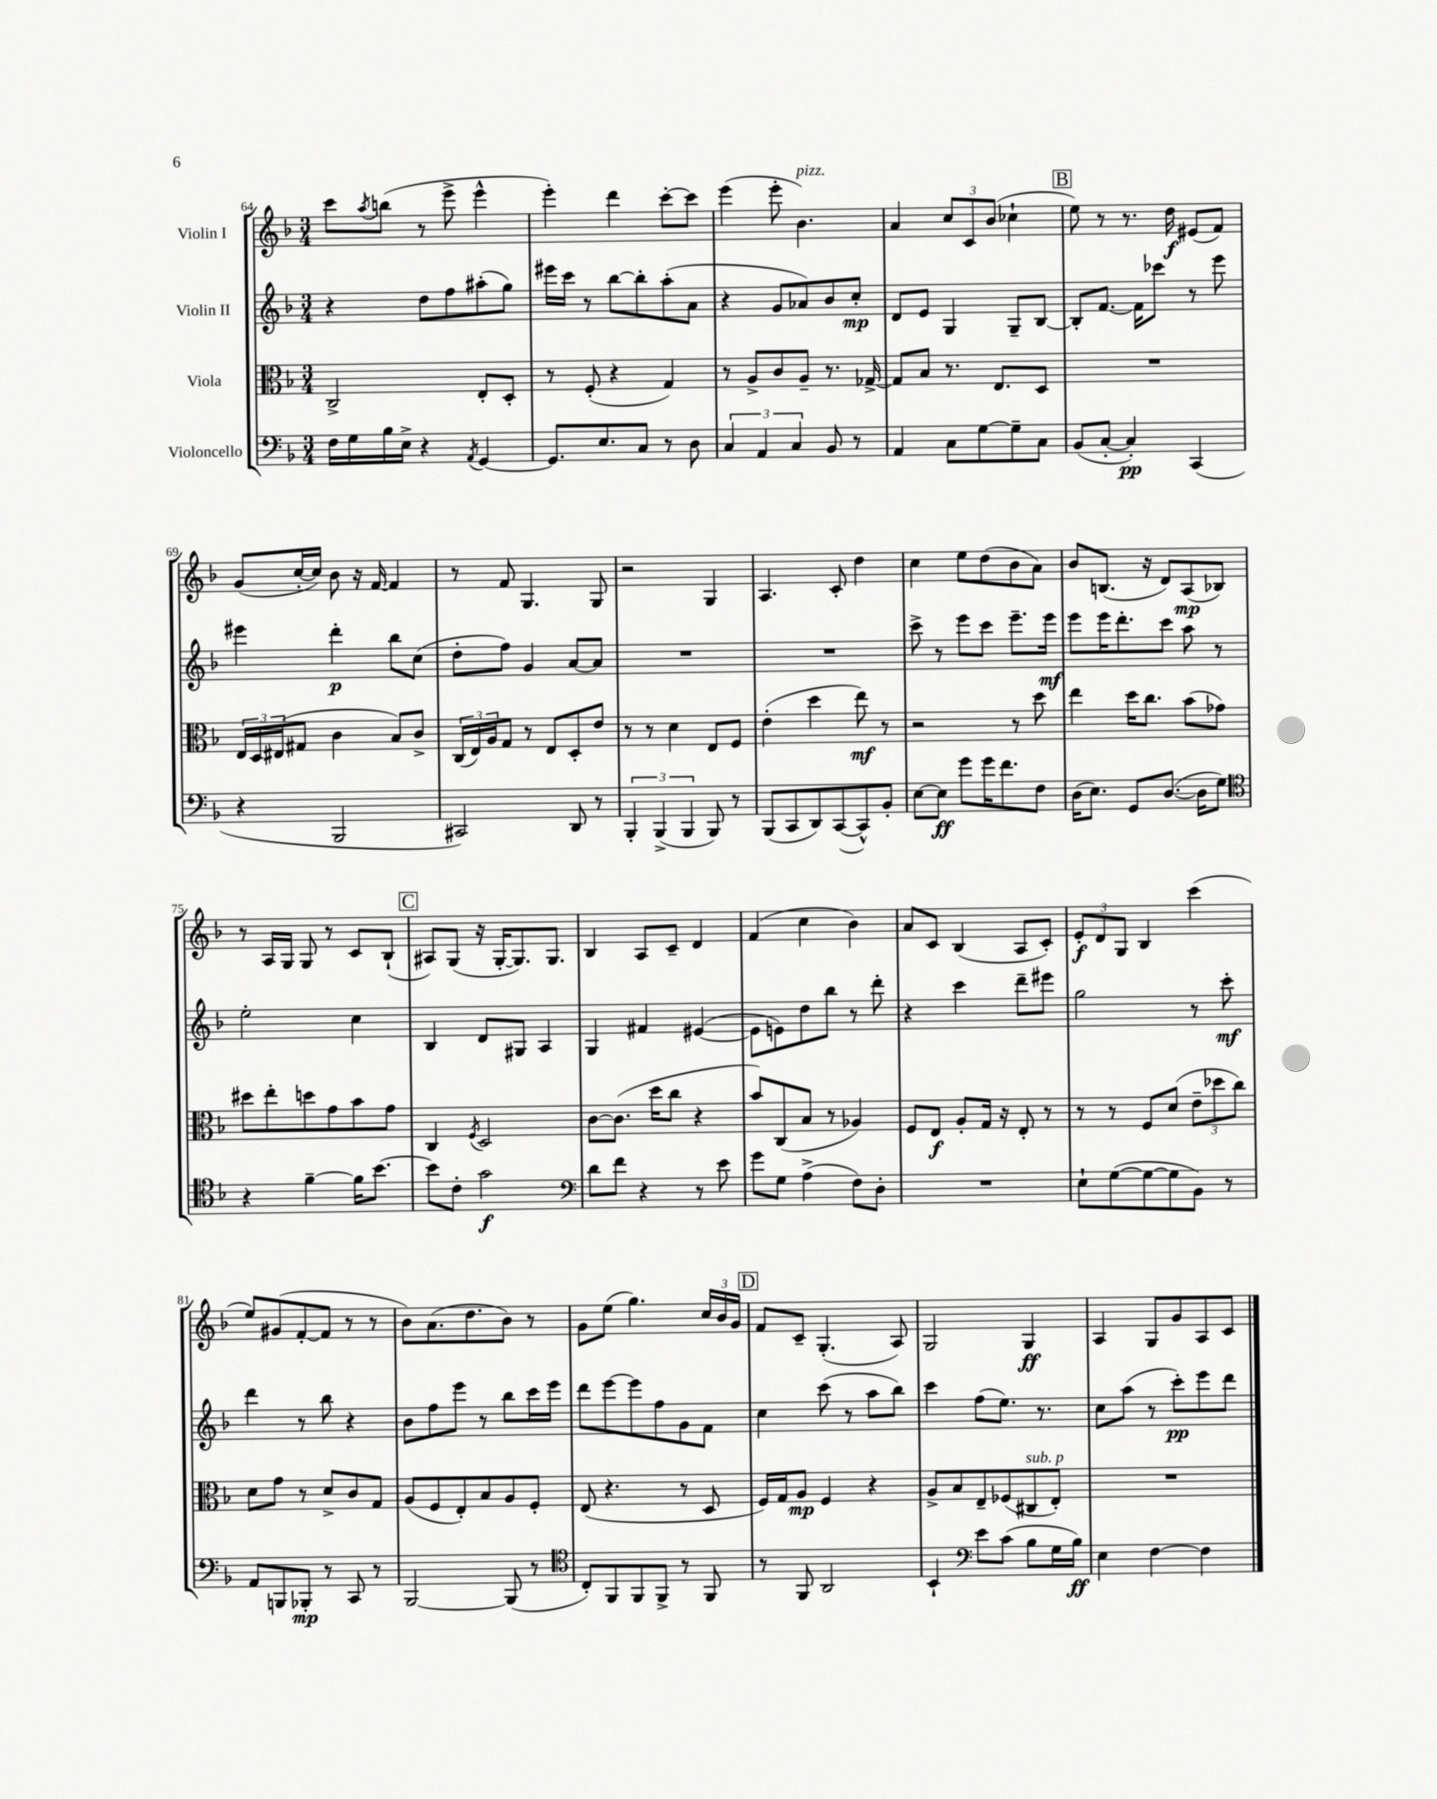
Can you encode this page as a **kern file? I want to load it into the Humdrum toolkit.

**kern	**dynam	**kern	**dynam	**kern	**dynam	**kern	**dynam
*part4	*part4	*part3	*part3	*part2	*part2	*part1	*part1
*staff4	*staff4	*staff3	*staff3	*staff2	*staff2	*staff1	*staff1
*I"Violoncello	*	*I"Viola	*	*I"Violin II	*	*I"Violin I	*
*clefF4	*	*clefC3	*	*clefG2	*	*clefG2	*
*k[b-]	*	*k[b-]	*	*k[b-]	*	*k[b-]	*
*M3/4	*	*M3/4	*	*M3/4	*	*M3/4	*
=64	=64	=64	=64	=64	=64	=64	=64
16F\LL	.	2C^/	.	4r	.	8ccc\L	.
16G\	.	.	.	.	.	.	.
.	.	.	.	.	.	8qaa/	.
16B-\	.	.	.	.	.	(8bbn\J	.
16E^\JJ	.	.	.	.	.	.	.
4r	.	.	.	8dd\L	.	8r	.
.	.	.	.	8ff\	.	8eee^\	.
8qAA/	.	.	.	.	.	.	.
[4GG/	.	8E'/L	.	(8aa#X'\	.	4eee^^\	.
.	.	8D'/J	.	8gg\J)	.	.	.
=65	=65	=65	=65	=65	=65	=65	=65
8.GG/L]	.	8r	.	16eee#X\LL	.	4eee'\)	.
.	.	.	.	16ccc\JJ	.	.	.
.	.	(8F'/	.	8r	.	.	.
8.E/	.	.	.	.	.	.	.
.	.	4r	.	[8bb-\L	.	4ddd\	.
8C/J	.	.	.	8bb-'\]	.	.	.
8r	.	4G/)	.	(8aa'\	.	[8ccc'\L	.
8D\	.	.	.	8a\J	.	8ccc\J]	.
=66	=66	=66	=66	=66	=66	=66	=66
6C/	.	8r	.	4r	.	(4eee\	.
.	.	8A^/L	.	.	.	.	.
6AA/	.	.	.	.	.	.	.
.	.	8c/	.	8g/L	.	8eee'\	.
6C/	.	.	.	.	.	.	.
!	!	!	!	!	!	!LO:TX:a:i:t=pizz.	!
.	.	8A~/J	.	8a-X/)	.	4.b-\)	.
8BB-/	.	8.r	.	8b-/	.	.	.
8r	.	.	.	8cc'/J	mp	.	.
.	.	[16G-X^/	.	.	.	.	.
=67	=67	=67	=67	=67	=67	=67	=67
4AA/	.	8G-/L]	.	8d/L	.	4a/	.
.	.	8B-/J	.	8e/J	.	.	.
8C\L	.	8.r	.	4G/	.	12cc/L	.
.	.	.	.	.	.	12c/	.
[8G\	.	.	.	.	.	.	.
.	.	.	.	.	.	(12b-/J	.
.	.	8.E/L	.	.	.	.	.
8G~\]	.	.	.	8G~/L	.	4cc-X`\	.
8C\J	.	8D/J	.	[8B-/J	.	.	.
!!LO:REH:place=s1:t=B
=68	=68	=68	=68	=68	=68	=68	=68
(8BB-/L	.	2.r	.	8B-'/L]	.	8ee\)	.
[8C'/J	.	.	.	[8.f/J	.	8r	.
4C'/])	pp	.	.	.	.	8.r	.
.	.	.	.	16f\KL]	.	.	.
.	.	.	.	8ccc-X\J	.	.	.
.	.	.	.	.	.	16dd\	f
(4CC/	.	.	.	8r	.	(8e#X/L	.
.	.	.	.	8eee\	.	8f/J)	.
!!LO:LB:g=z
=69	=69	=69	=69	=69	=69	=69	=69
4r	.	24E/LL	.	4eee#X\	.	(8g/L	.
.	.	24D/	.	.	.	.	.
.	.	(24E#X/J	.	.	.	.	.
.	.	8G#X/J	.	.	.	[16cc'/L	.
.	.	.	.	.	.	16cc/JJ])	.
2BBB-/	.	4c\	.	4ddd'\	p	8b-\	.
.	.	.	.	.	.	16r	.
.	.	.	.	.	.	[16f/	.
.	.	8B-/L)	.	8bb-\L	.	4f/]	.
.	.	8c^/J	.	(8cc\J	.	.	.
=70	=70	=70	=70	=70	=70	=70	=70
2CC#X/)	.	(24C/LL	.	8dd'\L	.	8r	.
.	.	24E/)	.	.	.	.	.
.	.	24A/J	.	.	.	.	.
.	.	8G/J	.	8ff\J)	.	8f/	.
.	.	8r	.	4g/	.	4.G/	.
.	.	8E/L	.	.	.	.	.
8DD/	.	8D'/	.	[8a/L	.	.	.
8r	.	8e/J	.	8a/J]	.	8G/	.
=71	=71	=71	=71	=71	=71	=71	=71
6BBB-'/	.	8r	.	2.r	.	2r	.
.	.	8r	.	.	.	.	.
(6BBB-^/	.	.	.	.	.	.	.
.	.	4d\	.	.	.	.	.
6BBB-/	.	.	.	.	.	.	.
8BBB-/)	.	8E/L	.	.	.	4G/	.
8r	.	8F/J	.	.	.	.	.
=72	=72	=72	=72	=72	=72	=72	=72
(8BBB-/L	.	(4e'\	.	2.r	.	4.A/	.
8CC/	.	.	.	.	.	.	.
8DD/)	.	4dd\	.	.	.	.	.
([8CC/	.	.	.	.	.	8c'/	.
8CC^^/])	.	8ee\)	mf	.	.	4dd\	.
8BB-'/J	.	8r	.	.	.	.	.
=73	=73	=73	=73	=73	=73	=73	=73
[8E\L	.	2r	.	8ccc^\	.	4cc\	.
8E\J]	ff	.	.	8r	.	.	.
8g\L	.	.	.	8eee\L	.	8ee\L	.
16g\K	.	.	.	8ccc\J	.	(8dd\	.
8.f\	.	.	.	.	.	.	.
.	.	8r	.	8.eee~\L	.	8b-\	.
8F\J	.	8dd\	.	.	.	8a\J)	.
.	.	.	.	16eee\Jk	mf	.	.
=74	=74	=74	=74	=74	=74	=74	=74
(16D\KL	.	4ee\	.	8eee\L	.	8b-/L	.
8.E\J)	.	.	.	.	.	.	.
.	.	.	.	16eee\K	.	(8.Bn/J	.
.	.	.	.	8.ddd'\	.	.	.
8GG/L	.	16dd\KL	.	.	.	.	.
.	.	8.cc\J	.	.	.	16r	.
([8.D/J	.	.	.	8ccc\J	.	8d/L)	.
.	.	(8b-\L	.	8aa\	.	(8A/	mp
16D\KL]	.	.	.	.	.	.	.
8G\J)	.	8g-X\J)	.	8r	.	8B-X/J)	.
!!LO:LB:g=z
=75	=75	=75	=75	=75	=75	=75	=75
*clefC4	*	*	*	*	*	*	*
4r	.	8dd#X\L	.	2ee'\	.	8r	.
.	.	8ee'\	.	.	.	16A/LL	.
.	.	.	.	.	.	16G/JJ	.
[4f~\	.	8ddn\	.	.	.	8G/	.
.	.	8g\	.	.	.	8r	.
16f\KL]	.	8b-\	.	4cc\	.	8c/L	.
[8.b-\J	.	.	.	.	.	.	.
.	.	8g\J	.	.	.	(8B-`/J	.
!!LO:REH:place=s1:t=C
=76	=76	=76	=76	=76	=76	=76	=76
8b-\L]	.	4C/	.	4B-/	.	8A#X/L)	.
8c'\J	.	.	.	.	.	(8G/J	.
.	.	8qF/	.	.	.	.	.
2g\	f	2D/	.	8d/L	.	16r	.
.	.	.	.	.	.	[16G'/KL	.
.	.	.	.	8G#X/J	.	8.G/])	.
.	.	.	.	4A/	.	.	.
.	.	.	.	.	.	8.G/J	.
=77	=77	=77	=77	=77	=77	=77	=77
*clefF4	*	*	*	*	*	*	*
8d\L	.	[8c\L	.	4G/	.	4B-/	.
8f\J	.	(8.c\J]	.	.	.	.	.
4r	.	.	.	4f#X/	.	8A/L	.
.	.	16dd\KL	.	.	.	.	.
.	.	8cc\J	.	.	.	8c~/J	.
8r	.	4r	.	([4e#X/	.	4d/	.
8e\	.	.	.	.	.	.	.
=78	=78	=78	=78	=78	=78	=78	=78
8g\L	.	8b-/L)	.	8e#\L]	.	(4f/	.
8G\J	.	(8C/	.	8en\)	.	.	.
(4A^\	.	8B-/J	.	8dd\	.	4cc\	.
.	.	8r	.	8bb-\J	.	.	.
8F\L)	.	4A-X/)	.	8r	.	4b-\)	.
8D'\J	.	.	.	8ddd'\	.	.	.
=79	=79	=79	=79	=79	=79	=79	=79
2.r	.	8F/L	.	4r	.	8a/L	.
.	.	8E/J	f	.	.	8c/J	.
.	.	8A'/L	.	4ccc\	.	(4B-/	.
.	.	16G/Jk	.	.	.	.	.
.	.	16r	.	.	.	.	.
.	.	8E'/	.	8ddd~\L	.	8A/L	.
.	.	8r	.	8eee#X\J	.	8c'/J)	.
=80	=80	=80	=80	=80	=80	=80	=80
8E`\L	.	8r	.	2gg\	.	12e'/L	f
.	.	.	.	.	.	12d/	.
([8G\	.	8r	.	.	.	.	.
.	.	.	.	.	.	12G/J	.
8G\_	.	8F/L	.	.	.	4B-/	.
8G\]	.	(8d/J	.	.	.	.	.
8BB-\J)	.	12e~\L	.	8r	.	(4ccc\	.
.	.	12dd-X\	.	.	.	.	.
8r	.	.	.	8ccc'\	mf	.	.
.	.	12cc\J)	.	.	.	.	.
!!LO:LB:g=z
=81	=81	=81	=81	=81	=81	=81	=81
8AA/L	.	8d\L	.	4ddd\	.	8ee/L)	.
8BBBn/	.	8g\J	.	.	.	(8g#X/	.
8BBB-X'/J	mp	8r	.	8r	.	[8f'/	.
8r	.	8d^/L	.	8bb-\	.	8f/J]	.
8CC/	.	8c/	.	4r	.	8r	.
8r	.	8G/J	.	.	.	8r	.
=82	=82	=82	=82	=82	=82	=82	=82
[2BBB-/	.	(8A/L	.	8b-\L	.	8b-\L)	.
.	.	8F/	.	8ff\	.	(8.a\	.
.	.	8E'/)	.	8eee\J	.	.	.
.	.	.	.	.	.	8.dd\	.
.	.	8B-/	.	8r	.	.	.
(8BBB-/]	.	8A/	.	8bb-\L	.	8b-\J)	.
8r	.	8F'/J	.	16ccc\L	.	8r	.
.	.	.	.	16eee\JJ	.	.	.
=83	=83	=83	=83	=83	=83	=83	=83
*clefC4	*	*	*	*	*	*	*
8C'/L)	.	(8E/	.	8ddd\L	.	8g\L	.
8FF/	.	4.r	.	[8eee\	.	(8ee\J	.
8FF/	.	.	.	8eee\]	.	4.gg\)	.
8FF^/J	.	.	.	8ff\	.	.	.
8r	.	8r	.	8g\	.	.	.
8FF/	.	8D/	.	8f\J	.	24cc/LL	.
.	.	.	.	.	.	24b-/	.
.	.	.	.	.	.	24g/JJ	.
!!LO:REH:place=s1:t=D
=84	=84	=84	=84	=84	=84	=84	=84
8r	.	16F/LL)	.	4cc\	.	8f/L	.
.	.	16G/J	.	.	.	.	.
8FF/	.	8A/J	mp	.	.	8c~/J	.
2AA/	.	4F/	.	(8ccc\	.	(4.G'/	.
.	.	.	.	8r	.	.	.
.	.	4r	.	8aa\L	.	.	.
.	.	.	.	8bb-\J)	.	8A/)	.
=85	=85	=85	=85	=85	=85	=85	=85
4BB-`/	.	8A^/L	.	4ccc\	.	2G/	.
.	.	8B-/	.	.	.	.	.
*clefF4	*	*	*	*	*	*	*
8e\L	.	8E~/	.	(8ff\L	.	.	.
(8c\J	.	(8F-X/	.	8.ee\J)	.	.	.
!	!	!LO:TX:a:i:t=sub. p	!	!	!	!	!
8B-\L	.	8C#X/	.	.	.	4G/	ff
.	.	.	.	8.r	.	.	.
16G\L	.	8E'/J)	.	.	.	.	.
16B-\JJ)	ff	.	.	.	.	.	.
=86	=86	=86	=86	=86	=86	=86	=86
4E\	.	2.r	.	8cc\L	.	4A/	.
.	.	.	.	(8aa\J	.	.	.
[4F\	.	.	.	8r	.	8G/L	.
.	.	.	.	8ccc'\L)	pp	8g/	.
4F\]	.	.	.	8eee\	.	8A/	.
.	.	.	.	8ddd\J	.	8c/J	.
==	==	==	==	==	==	==	==
*-	*-	*-	*-	*-	*-	*-	*-
